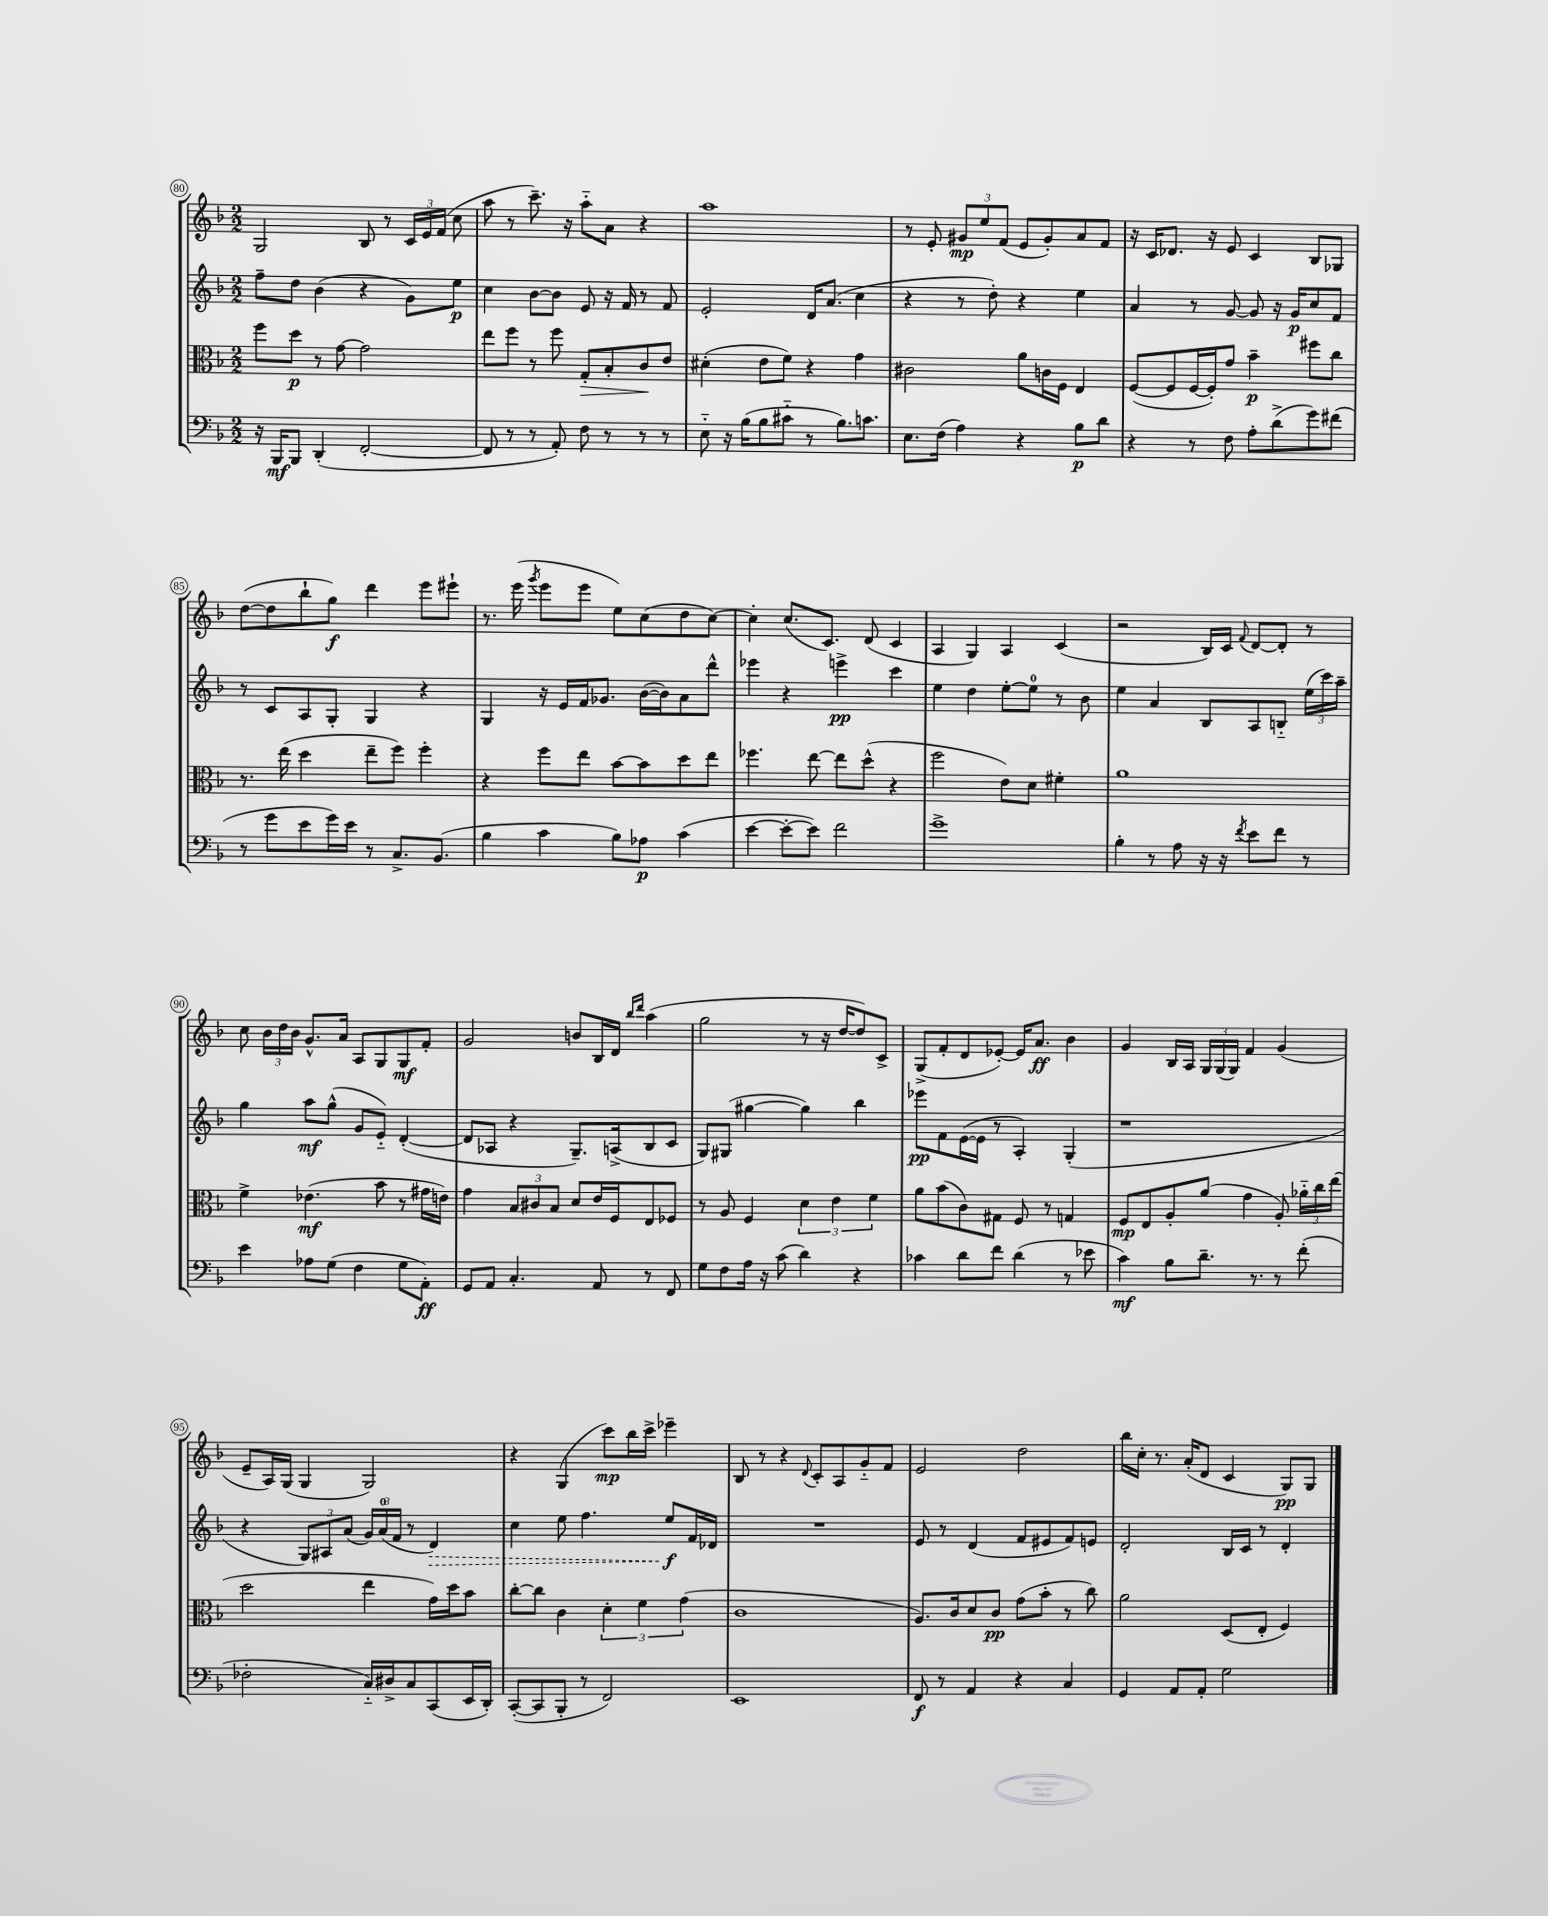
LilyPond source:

<<
\new StaffGroup <<
\new Staff = "s0" {
    \clef treble \key f \major \numericTimeSignature \time 2/2
    \autoBeamOff g2 bes8 r8 \tuplet 3/2 { c'16[ e'16 f'16]( } c''8 |
    a''8 r8 c'''8.--) r16 a''8[-_ a'8] r4 |
    a''1 |
    r8 e'8-. \tuplet 3/2 { gis'8[\mp e''8 f'8]( } e'8[ gis'8-.) a'8 f'8] |
    r16 c'16[ des'8.] r16 e'8 c'4 bes8[ ges8] |
    d''8[~( d''8 bes''8-! g''8]\f) d'''4 e'''8[ eis'''8]-! |
    r8. e'''16( \acciaccatura { g'''8 } e'''8[ e'''8] e''8[) c''8( d''8 c''8]~) |
    c''4-. c''8.[( c'8.]) d'8( c'4 |
    a4 g4) a4 c'4( |
    r2 bes16[) c'16] \appoggiatura { f'8 } d'8[~ d'8]-. r8 |
    c''8 \tuplet 3/2 { bes'16[ d''16 bes'16] } g'8.[-^ a'16] a8[ g8 g8\mf f'8]-. |
    g'2 b'8[ bes16 d'16] \grace { bes''16[ d'''16] } a''4( |
    g''2 r8 r16 d''16[~ d''8) c'8]-> |
    g8[->( f'8-. d'8 ees'8]~-.) ees'16[ a'8.]\ff bes'4 |
    g'4 bes16[ a16] \tuplet 3/2 { g16[ g16( g16]) } f'4 g'4( |
    e'8[-- a16) g16]( g4 g2) |
    r4 g4( c'''8[\mp) bes''16 c'''16]-> ees'''4-- |
    bes8 r8 r4 \appoggiatura { d'8 } c'8[-. a8 g'8-_ f'8] |
    e'2 d''2 |
    bes''16[ c''16]-. r8. a'16[-.( d'8] c'4 g8[\pp) g8] \bar "|." |
}
\new Staff = "s1" {
    \clef treble \key f \major \numericTimeSignature \time 2/2
    \autoBeamOff f''8[-- d''8] bes'4( r4 g'8[) e''8]\p |
    c''4 bes'8[~ bes'8] e'8 r16 f'16 r8 f'8 |
    e'2-. d'16[ a'8.]( c''4 |
    r4 r8 d''8-.) r4 e''4 |
    a'4 r8 g'8~ g'8 r16 g'16[\p c''8 f'8] |
    r8 c'8[ a8 g8]-. g4 r4 |
    g4 r16 e'16[ f'16 ges'8.] bes'16[~( bes'16) a'8 d'''8]-^ |
    ees'''4 r4 e'''4->\pp c'''4 |
    e''4 d''4 e''8[~-. e''8]-0 r8 bes'8 |
    e''4 a'4 bes8[ a8 b8]-_ \tuplet 3/2 { e''16[( c'''16) a''16]-- } |
    g''4 a''8[\mf g''8]-^( g'8[ e'8]-_) d'4~-.( |
    d'8[ aes8] r4 g8.[--) a16->( bes8 c'8] |
    g8[) gis8]( gis''4~ gis''4) bes''4 |
    ees'''8[\pp f'8 e'16~( e'16] r8 a4-.) g4-.( |
    r1 |
    r4 \tuplet 3/2 { g8[) ais8 a'8]( } \tuplet 3/2 { g'16[) a'16-0( f'16] } r8 \once \override Hairpin.style = #'dashed-line d'4\>) |
    c''4 e''8 f''4. e''8[\f\! f'16 des'16] |
    R1 |
    e'8 r8 d'4( f'8[ eis'8 f'8) e'8] |
    d'2-. bes16[ c'16] r8 d'4-. \bar "|." |
}
\new Staff = "s2" {
    \clef alto \key f \major \numericTimeSignature \time 2/2
    \autoBeamOff f''8[ d''8]\p r8 g'8~ g'2 |
    e''8[ f''8] r8 f''8 g8[-.\> bes8-. c'8\! e'8] |
    dis'4-.( e'8[ f'8]) r4 g'4 |
    cis'2 a'8[ c'16 f16] e4 |
    f8[~( f8 f16~ f16-.) g'8] bes'4--\p fis''8[ c''8] |
    r8. e''16( d''4 e''8[-- f''8]) f''4-. |
    r4 f''8[ e''8] bes'8[~ bes'8 d''8 e''8] |
    fes''4. e''8~ e''8[ d''8]-^( r4 |
    f''2 e'8[) d'8] fis'4-. |
    a'1 |
    f'4-> ees'4.\mf( bes'8 r8 gis'16[ e'16]) |
    g'4 \tuplet 3/2 { bes8[ cis'8 bes8] } d'8[ e'16 f16 e8 fes8] |
    r8 a8 f4 \tuplet 3/2 { d'4 e'4 f'4 } |
    a'8[ bes'8( c'8) gis8] f8 r8 g4 |
    f8[\mp e8 a8-. a'8]( g'4 a8-.) \tuplet 3/2 { aes'16[-_ c''16 e''16]( } |
    d''2 e''4 g'16[) d''16 bes'8] |
    c''8[~-. c''8] c'4 \tuplet 3/2 { d'4-. f'4 g'4( } |
    c'1 |
    a8.[) c'16 d'8 c'8]\pp g'8[( bes'8]-. r8 c''8) |
    a'2 d8[( e8]-. f4) \bar "|." |
}
\new Staff = "s3" {
    \clef bass \key f \major \numericTimeSignature \time 2/2
    \autoBeamOff r16 bes,,16[\mf bes,,8] d,4-.( f,2~-. |
    f,8 r8 r8 a,8-.) f8 r8 r8 r8 |
    e8-_ r16 bes16[( bes8 cis'8]-_ r8 bes8.[) c'8.] |
    e8.[ f16]( a4) r4 bes8[\p d'8] |
    r4 r8 f8 a8[-. d'8->( g'8) fis'8]( |
    r8 g'8[ e'8 g'16) e'16] r8 c8.[-> bes,8.]( |
    bes4 c'4 bes8[) aes8]\p c'4( |
    e'4~ e'8[~-. e'8]) f'2 |
    g'1-> |
    bes4-. r8 a8 r16 r16 \acciaccatura { f'8 } e'8[ f'8] r8 |
    e'4 aes8[ g8]( f4 g8[ a,8]-.\ff) |
    g,8[ a,8] c4.-. a,8 r8 f,8 |
    g8[ f8 a16] r16 c'8( d'4) r4 |
    ces'4 d'8[ f'8] d'4( r8 ees'8 |
    c'4\mf) bes8[ d'8.]-- r8. r8 f'8-.( |
    fes2-. c16[-_) dis16-> c8 c,8( e,16 d,16]-.) |
    c,8[~-.( c,8 bes,,8]-. r8 f,2) |
    e,1 |
    f,8\f r8 a,4 r4 c4 |
    g,4 a,8[ a,8]-. g2 \bar "|." |
}
>>
>>
\layout { \context { \Score currentBarNumber = #80 \override BarNumber.stencil = #(make-stencil-circler 0.1 0.3 ly:text-interface::print) } }
